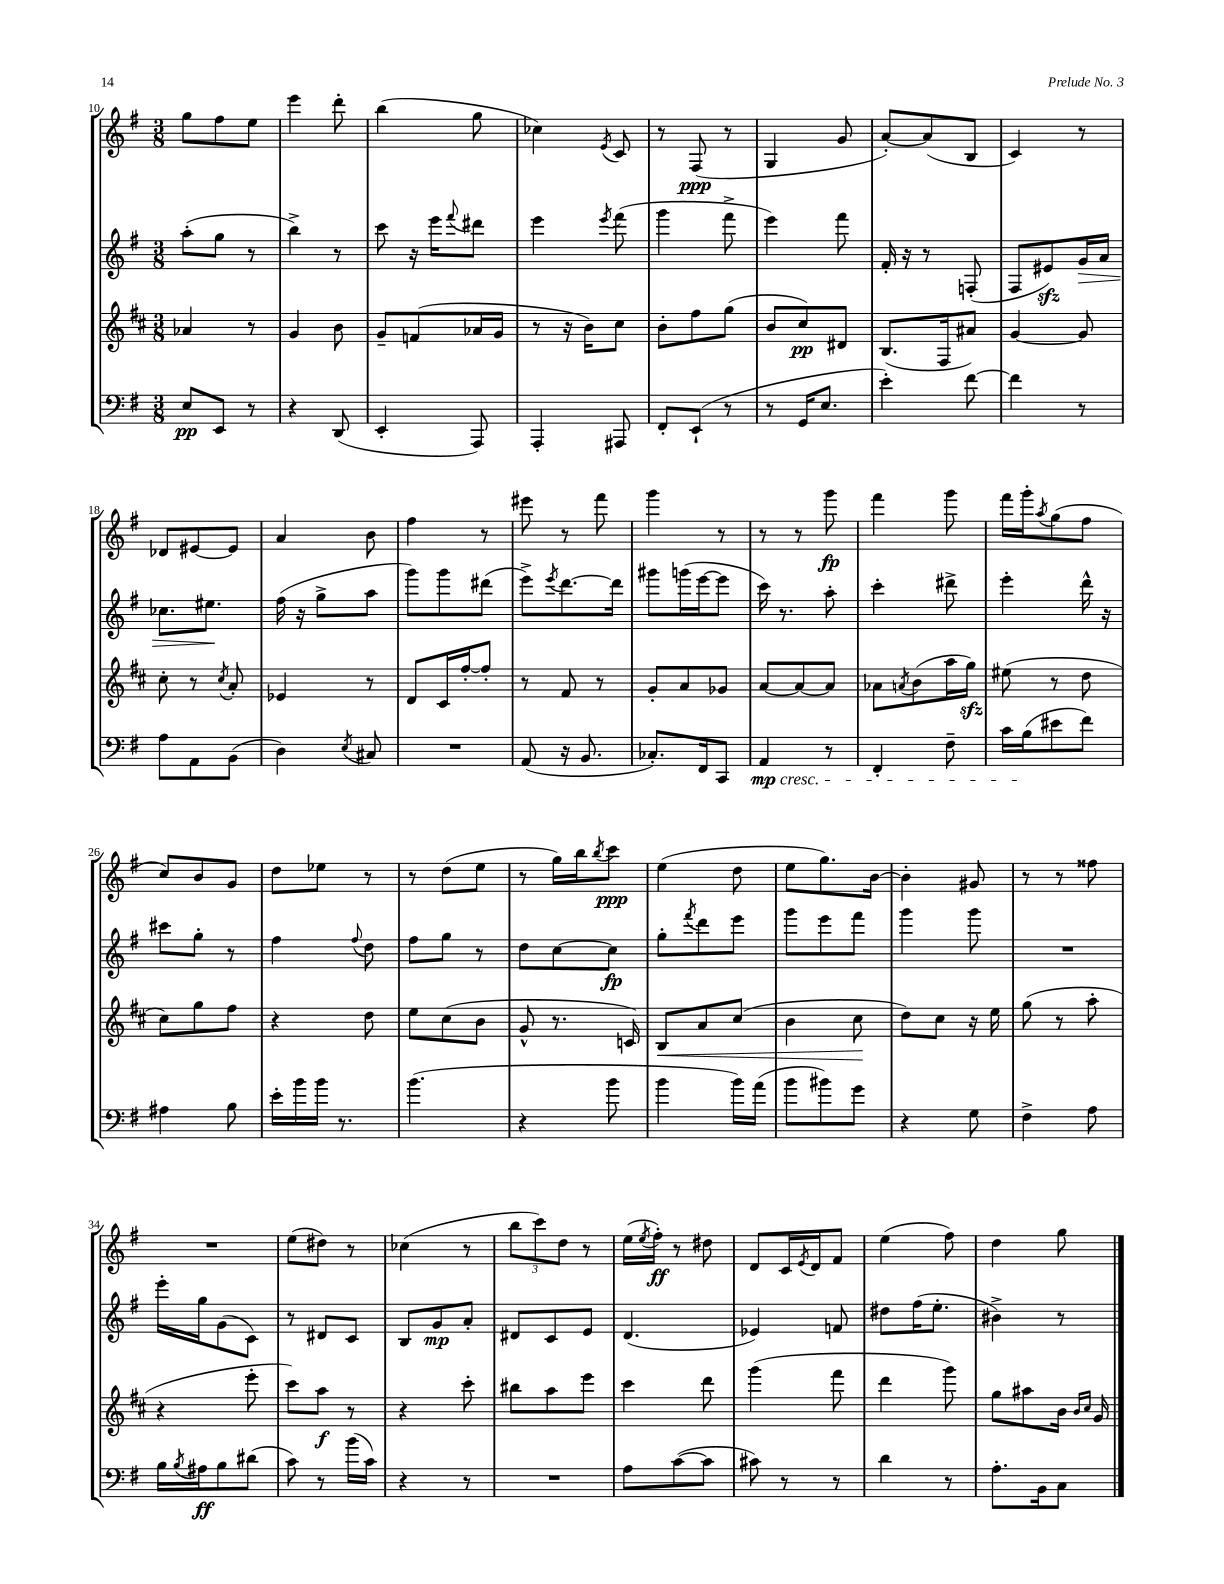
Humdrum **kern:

**kern	**kern	**kern	**kern
*staff4	*staff3	*staff2	*staff1
*clefF4	*clefG2	*clefG2	*clefG2
*k[f#]	*k[f#c#]	*k[f#]	*k[f#]
*M3/8	*M3/8	*M3/8	*M3/8
8E	4a-	(8aa'	8gg
8EE	.	8gg	8ff#
8r	8r	8r	8ee
=	=	=	=
4r	4g	4bb^)	4eee
(8DD	8b	8r	8ddd'
=	=	=	=
4EE'	8g~	8ccc	(4bb
.	(8f	16r	.
.	.	16eee	.
.	.	8qqfff#	.
8AAA)	16a-	8ddd#	8gg
.	16g	.	.
=	=	=	=
4AAA'	8r	4eee	4cc-)
.	16r	.	.
.	16b)	.	.
.	.	8qeee	8qe
8AAA#	8cc#	(8fff#	8c
=	=	=	=
8FF#'	8b'	4ggg	8r
(8EE`	8ff#	.	(8F#
8r	(8gg	8fff#^	8r
=	=	=	=
8r	8b	4eee)	4G
16GG	8cc#)	.	.
8.E	.	.	.
.	8d#	8fff#	8g
=	=	=	=
4e')	(8.B	16f#'	[8a')
.	.	16r	.
.	.	8r	(8a]
.	16F#	.	.
[8f#	8a#)	(8F'	8B
=	=	=	=
4f#]	[4g	8F#	4c)
.	.	8e#)	.
8r	8g]	16g	8r
.	.	16a	.
=	=	=	=
8A	8cc#'	8.cc-	8d-
8AA	8r	.	[8e#
.	.	8.ee#	.
.	8qcc#	.	.
(8BB	8a'	.	8e#]
=	=	=	=
4D)	4e-	(16ff#	4a
.	.	16r	.
.	.	8gg^	.
8qE	.	.	.
8C#	8r	8aa	8b
=	=	=	=
4.r	8d	8ggg)	4ff#
.	16c#	8ggg	.
.	[16ff#'	.	.
.	8ff#']	(8ddd#	8r
=	=	=	=
(8AA	8r	8eee^)	8eee#
.	.	8qeee	.
16r	8f#	[8.ddd	8r
8.BB	.	.	.
.	8r	.	8fff#
.	.	16ddd]	.
=	=	=	=
8.C-')	8g'	8ggg#	4ggg
.	8a	(16ggg	.
16FF#	.	[16eee	.
8CC	8g-	8eee]	8r
=	=	=	=
4AA	[8a	16ccc)	8r
.	.	8.r	.
.	8a_	.	8r
8r	8a]	8aa'	8ggg
=	=	=	=
4FF#'	8a-	4ccc'	4fff#
.	8qa	.	.
.	(8b	.	.
8F#~	16aa	8ddd#^	8ggg
.	16gg)	.	.
=	=	=	=
16c	(8ee#	4eee'	16fff#
(16B	.	.	16ggg'
.	.	.	8qaa
8e#	8r	.	(8gg
8f#)	8dd	16ddd^^	8ff#
.	.	16r	.
=	=	=	=
4A#	8cc#)	8ccc#	8cc)
.	8gg	8gg'	8b
8B	8ff#	8r	8g
=	=	=	=
16e'	4r	4ff#	8dd
16b	.	.	.
16b	.	.	8ee-
8.r	.	.	.
.	.	8qqff#	.
.	8dd	8dd	8r
=	=	=	=
(4.b	8ee	8ff#	8r
.	(8cc#	8gg	(8dd
.	8b	8r	8ee
=	=	=	=
4r	8g^^	8dd	8r
.	8.r	[8cc	16gg)
.	.	.	16bb
.	.	.	8qbb
8b	.	8cc]	8ccc
.	16c)	.	.
=	=	=	=
4b	8B	8gg'	(4ee
.	.	8qfff#	.
.	8a	8ddd	.
16b)	(8cc#	8eee	8dd
(16a	.	.	.
=	=	=	=
8b	4b	8ggg	8ee
8b#)	.	8eee	8.gg)
8g	8cc#	8fff#	.
.	.	.	[16b
=	=	=	=
4r	8dd)	4ggg	4b']
.	8cc#	.	.
8G	16r	8ggg	8g#
.	16ee	.	.
=	=	=	=
4F#^	(8gg	4.r	8r
.	8r	.	8r
8A	8aa'	.	8ff##
=	=	=	=
16B	4r	16eee'	4.r
8qB	.	.	.
16A#	.	16gg	.
8B	.	(8g	.
(8d#	8eee'	8c)	.
=	=	=	=
8c)	8ccc#)	8r	(8ee
8r	8aa	8d#	8dd#)
(16b	8r	8c	8r
16c)	.	.	.
=	=	=	=
4r	4r	8B	(4cc-
.	.	8g	.
8r	8ccc#'	8a'	8r
=	=	=	=
4.r	8bb#	8d#	12bb
.	.	.	12ccc)
.	8aa	8c	.
.	.	.	12dd
.	8eee	8e	8r
=	=	=	=
8A	4ccc#	(4.d	(16ee
.	.	.	8qee
.	.	.	16ff#')
([8c	.	.	8r
8c]	8ddd	.	8dd#
=	=	=	=
8c#)	(4ggg	4e-)	8d
8r	.	.	16c
.	.	.	8qe
.	.	.	16d
8r	8fff#	8f	8f#
=	=	=	=
4d	4ddd	8dd#	(4ee
.	.	(16ff#	.
.	.	8.ee'	.
8r	8ggg)	.	8ff#)
=	=	=	=
8.A'	8gg	4b#^)	4dd
.	8aa#	.	.
16BB	.	.	.
8C	16b	8r	8gg
.	16qqb	.	.
.	16qqcc#	.	.
.	16g	.	.
==	==	==	==
*-	*-	*-	*-
